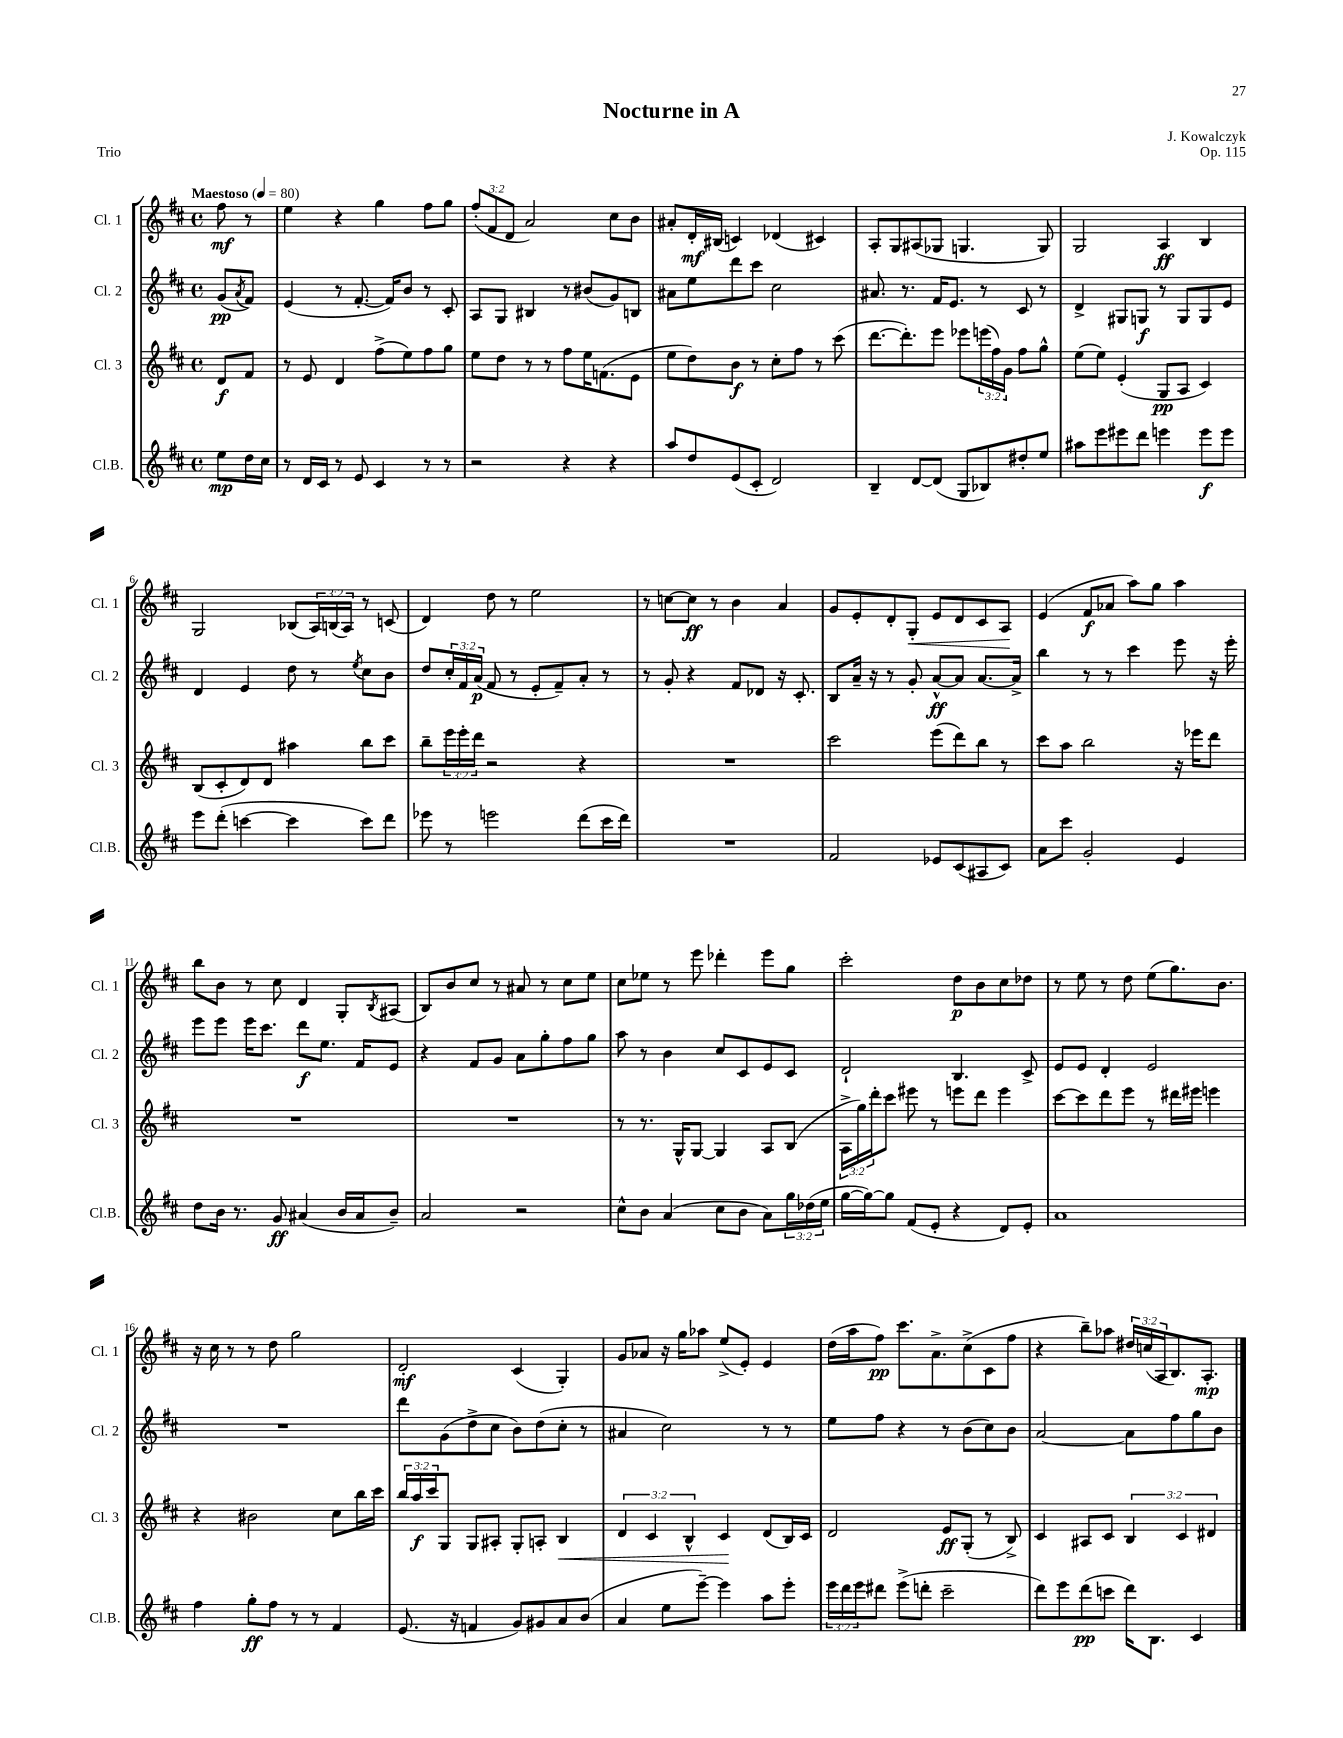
\header { title = "Nocturne in A" composer = "J. Kowalczyk" opus = "Op. 115" piece = "Trio" }
<<
\new StaffGroup <<
\new Staff = "s0" \with { instrumentName = "Cl. 1" shortInstrumentName = "Cl. 1" } {
    \clef treble \key d \major \defaultTimeSignature \time 4/4 \override Staff.TupletNumber.text = #tuplet-number::calc-fraction-text \partial 4 \tempo "Maestoso" 4 = 80
    fis''8\mf r8 |
    e''4 r4 g''4 fis''8 g''8 |
    \tuplet 3/2 { fis''8-.( fis'8 d'8 } a'2) cis''8 b'8 |
    ais'8-. d'16-.\mf bis16( c'4) des'4( cis'4) |
    a8-. g8 ais8( ges8 g4. g8) |
    g2 a4\ff b4 |
    g2 bes8( \tuplet 3/2 { a16) b16( a16) } r8 c'8( |
    d'4) d''8 r8 e''2 |
    r8 c''8~ c''8\ff r8 b'4 a'4 |
    g'8 e'8-. d'8-. g8-.\< e'8 d'8 cis'8 a8\! |
    e'4( fis'8\f aes'8 a''8) g''8 a''4 |
    b''8 b'8 r8 cis''8 d'4 g8-. \acciaccatura { b8 } ais8( |
    b8) b'8 cis''8 r8 ais'8 r8 cis''8 e''8 |
    cis''8 ees''8 r8 e'''8 des'''4-. e'''8 g''8 |
    cis'''2-. d''8\p b'8 cis''8 des''8 |
    r8 e''8 r8 d''8 e''8( g''8.) b'8. |
    r16 cis''16 r8 r8 d''8 g''2 |
    d'2-.\mf cis'4( g4-.) |
    g'8 aes'8 r16 g''16 aes''8 e''8->( e'8-.) e'4 |
    d''16( a''16 fis''8\pp) cis'''8. a'8.-> cis''8->( cis'8 fis''8 |
    r4 b''8--) aes''8 \tuplet 3/2 { dis''16 c''16( a16 } b8.) a8.-.\mp \bar "|." |
}
\new Staff = "s1" \with { instrumentName = "Cl. 2" shortInstrumentName = "Cl. 2" } {
    \clef treble \key d \major \defaultTimeSignature \time 4/4 \override Staff.TupletNumber.text = #tuplet-number::calc-fraction-text \partial 4
    g'8\pp( \acciaccatura { a'8 } fis'8) |
    e'4( r8 fis'8.~-. fis'16) b'8 r8 cis'8-. |
    a8 g8 bis4 r8 bis'8( g'8) b8 |
    ais'8 e''8 d'''8 cis'''8 cis''2 |
    ais'8. r8. fis'16 e'8. r8 cis'8 r8 |
    d'4-> gis8 g8\f r8 g8 g8 e'8 |
    d'4 e'4 d''8 r8 \acciaccatura { e''8 } cis''8 b'8 |
    d''8 \tuplet 3/2 { cis''16-. fis'16 a'16\p( } fis'8 r8 e'8-. fis'8--) a'8-. r8 |
    r8 g'8-. r4 fis'8 des'8 r16 cis'8.-. |
    b8 a'16-- r16 r8 g'8-. a'8~-^\ff a'8 a'8.~ a'16-> |
    b''4 r8 r8 cis'''4 e'''8 r16 e'''16-. |
    e'''8 e'''8 e'''16 cis'''8. d'''8\f e''8. fis'16 e'8 |
    r4 fis'8 g'8 a'8 g''8-. fis''8 g''8 |
    a''8 r8 b'4 cis''8 cis'8 e'8 cis'8 |
    d'2-! b4. cis'8-> |
    e'8 e'8 d'4-. e'2 |
    R1 |
    d'''8 g'8( d''8-> cis''8 b'8) d''8( cis''8-. r8 |
    ais'4 cis''2) r8 r8 |
    e''8 fis''8 r4 r8 b'8( cis''8) b'8 |
    a'2~ a'8 fis''8 g''8 b'8 \bar "|." |
}
\new Staff = "s2" \with { instrumentName = "Cl. 3" shortInstrumentName = "Cl. 3" } {
    \clef treble \key d \major \defaultTimeSignature \time 4/4 \override Staff.TupletNumber.text = #tuplet-number::calc-fraction-text \partial 4
    d'8\f fis'8 |
    r8 e'8 d'4 fis''8->( e''8) fis''8 g''8 |
    e''8 d''8 r8 r8 fis''8 e''16 f'8.( e'8 |
    e''8 d''8) b'8\f r8 cis''8-. fis''8 r8 cis'''8( |
    d'''8.~ d'''8.-.) e'''8 ees'''8 \tuplet 3/2 { e'''16( fis''16) g'16 } fis''8 g''8-^ |
    e''8( e''8) e'4-.( g8\pp a8 cis'4) |
    b8( cis'8-. d'8) d'8 ais''4 b''8 cis'''8 |
    b''8-- \tuplet 3/2 { e'''16 e'''16-. d'''16 } r2 r4 |
    R1 |
    cis'''2 e'''8( d'''8) b''8 r8 |
    cis'''8 a''8 b''2 r16 ees'''16 d'''8 |
    R1 |
    R1 |
    r8 r8. g16-^ g8~ g4 a8 b8( |
    \tuplet 3/2 { a16-> g''16) d'''16-. } cis'''8 eis'''8 r8 e'''8 d'''8 e'''4 |
    cis'''8~ cis'''8 d'''8 e'''8 r8 dis'''16 eis'''16 e'''4 |
    r4 bis'2 cis''8 b''16 cis'''16 |
    \tuplet 3/2 { b''16 a''16\f cis'''16 } g8 g8 ais8-. g8-. a8-. b4\< |
    \tuplet 3/2 { d'4 cis'4 b4-^ } cis'4\! d'8( b16) cis'16 |
    d'2 e'8\ff g8-.( r8 b8->) |
    cis'4 ais8 cis'8 \tuplet 3/2 { b4 cis'4 dis'4 } \bar "|." |
}
\new Staff = "s3" \with { instrumentName = "Cl.B." shortInstrumentName = "Cl.B." } {
    \clef treble \key d \major \defaultTimeSignature \time 4/4 \override Staff.TupletNumber.text = #tuplet-number::calc-fraction-text \partial 4
    e''8\mp d''16 cis''16 |
    r8 d'16 cis'16 r8 e'8 cis'4 r8 r8 |
    r2 r4 r4 |
    a''8 d''8 e'8( cis'8-. d'2) |
    b4-- d'8~ d'8( g8 bes8) dis''8-. e''8 |
    ais''8 e'''8 eis'''8 d'''8 e'''4 e'''8\f e'''8 |
    e'''8 d'''8-.( c'''4~ c'''4 c'''8) d'''8 |
    ees'''8 r8 e'''2 d'''8( cis'''16 d'''16) |
    R1 |
    fis'2 ees'8 cis'8( ais8 cis'8) |
    a'8 cis'''8 g'2-. e'4 |
    d''8 b'16 r8. g'8\ff ais'4( b'16 ais'16 b'8--) |
    a'2 r2 |
    cis''8-^ b'8 a'4( cis''8 b'8 a'8) \tuplet 3/2 { g''16 des''16( e''16 } |
    g''16~ g''16~) g''8 fis'8( e'8-. r4 d'8) e'8-. |
    a'1 |
    fis''4 g''8-.\ff fis''8 r8 r8 fis'4 |
    e'8.( r16 f'4 g'8) gis'8 a'8 b'8( |
    a'4 e''8 e'''8~--) e'''4 a''8 e'''8-. |
    \tuplet 3/2 { e'''16 d'''16 e'''16 } dis'''8 e'''8->( d'''8-. cis'''2-- |
    d'''8) e'''8 d'''8\pp( c'''8 d'''16) b8. cis'4 \bar "|." |
}
>>
>>
